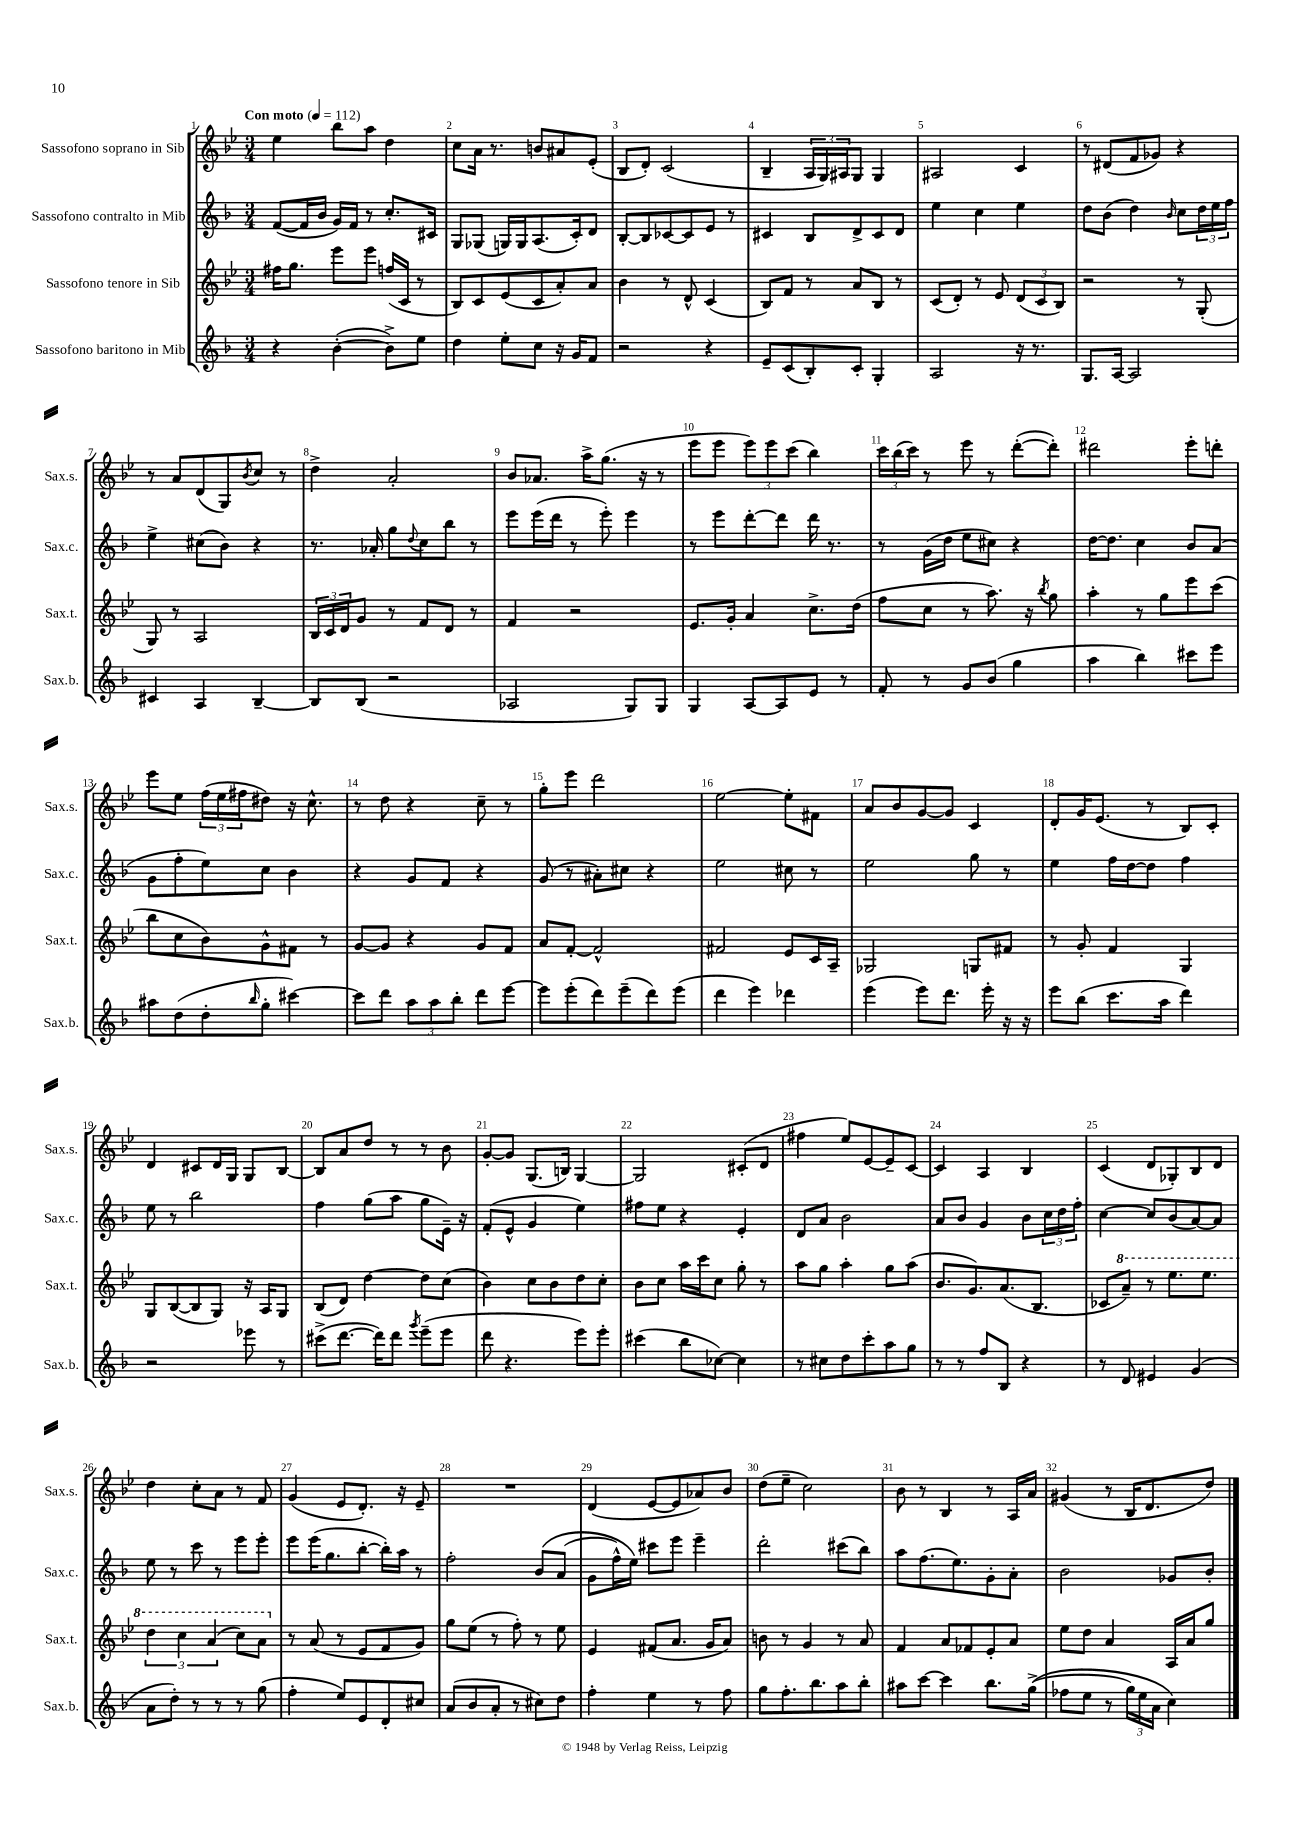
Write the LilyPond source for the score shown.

<<
\new StaffGroup <<
\new Staff = "s0" \with { instrumentName = "Sassofono soprano in Sib" shortInstrumentName = "Sax.s." } {
    \clef treble \key bes \major \numericTimeSignature \time 3/4 \tempo "Con moto" 4 = 112
    ees''4 bes''8 a''8 d''4 |
    c''8 a'16 r8. b'8 ais'8 ees'8-.( |
    bes8 d'8-.) c'2( |
    bes4-- \tuplet 3/2 { a16 g16) ais16 } g8 g4 |
    ais2 c'4 |
    r8 dis'8( f'8 ges'8) r4 |
    r8 a'8 d'8( g8) \acciaccatura { bes'8 } c''8 r8 |
    d''4-> a'2-. |
    bes'8 aes'8. a''16-> g''8.( r16 r8 |
    ees'''8 ees'''8 \tuplet 3/2 { ees'''8) ees'''8 c'''8( } bes''4) |
    \tuplet 3/2 { c'''16 bes''16( c'''16) } r8 ees'''8 r8 d'''8~-.( d'''8-.) |
    dis'''2 ees'''8-. d'''8-. |
    ees'''8 ees''8 \tuplet 3/2 { f''16( ees''16 fis''16 } dis''8) r16 c''8.-^ |
    r8 d''8 r4 c''8-- r8 |
    g''8-. ees'''8 d'''2 |
    ees''2~ ees''8-. fis'8 |
    a'8 bes'8 g'8~ g'8 c'4 |
    d'8-. g'16 ees'8.( r8 bes8) c'8-. |
    d'4 cis'8 d'16 g16 g8 bes8~ |
    bes8 a'8 d''8 r8 r8 bes'8 |
    g'8~-. g'8 g8.( b16) g4~ |
    g2 cis'8-.( d'8 |
    fis''4 ees''8) ees'8~ ees'8-- c'8~ |
    c'4 a4 bes4 |
    c'4( d'8 ges8-.) bes8 d'8 |
    d''4 c''8-. a'8 r8 f'8 |
    g'4( ees'8 d'8.-.) r16 ees'8-- |
    R2. |
    d'4( ees'8~ ees'8 aes'8) bes'8 |
    d''8( ees''8-- c''2) |
    bes'8 r8 bes4 r8 a16 a'16 |
    gis'4( r8 bes16 d'8. d''8) \bar "|." |
}
\new Staff = "s1" \with { instrumentName = "Sassofono contralto in Mib" shortInstrumentName = "Sax.c." } {
    \clef treble \key f \major \numericTimeSignature \time 3/4
    f'8~( f'16 bes'16 g'16) f'16 r8 c''8.-. cis'16 |
    g8 ges8( g16) g16 a8.( c'16-.) d'8 |
    bes8~-. bes8 ces'8~ ces'8 e'8 r8 |
    cis'4 bes8 d'8-> cis'8 d'8 |
    e''4 c''4 e''4 |
    d''8 bes'8( d''4) \grace { bes'16 } c''8 \tuplet 3/2 { d''16 e''16 f''16 } |
    e''4-> cis''8( bes'8) r4 |
    r8. aes'16-. g''8 \appoggiatura { d''8 } c''8 bes''8 r8 |
    e'''8 e'''16( d'''16 r8 e'''8-.) e'''4 |
    r8 e'''8 d'''8~-. d'''8 d'''16 r8. |
    r8 g'16( d''16 e''8 cis''8) r4 |
    d''16~ d''8. c''4 bes'8 a'8( |
    g'8 f''8-. e''8) c''8 bes'4 |
    r4 g'8 f'8 r4 |
    g'8( r8 ais'8-.) cis''8 r4 |
    e''2 cis''8 r8 |
    e''2 g''8 r8 |
    e''4 f''16 d''16~ d''8 f''4 |
    e''8 r8 bes''2 |
    f''4 g''8( a''8 g''8 e'16--) r16 |
    f'8-.( e'8-^ g'4 e''4) |
    fis''8 e''8 r4 e'4-. |
    d'8 a'8 bes'2 |
    a'8 bes'8 g'4 bes'8 \tuplet 3/2 { c''16 d''16 f''16-. } |
    c''4~ c''8 bes'8( a'8~) a'8 |
    e''8 r8 c'''8 r8 e'''8 e'''8-. |
    e'''8 e'''16( g''8. bes''8~-. bes''16-.) a''16 r8 |
    f''2-. bes'8\( a'8( |
    g'8 f''16-^) e''16\) cis'''8 e'''8 e'''4-- |
    d'''2-. cis'''8( bes''8) |
    a''8 f''8.( e''8.) g'8-. a'8-. |
    bes'2 ges'8 bes'8-. \bar "|." |
}
\new Staff = "s2" \with { instrumentName = "Sassofono tenore in Sib" shortInstrumentName = "Sax.t." } {
    \clef treble \key bes \major \numericTimeSignature \time 3/4
    fis''16 g''8. ees'''8 ees'''8 f''16( c'16 r8 |
    bes8) c'8 ees'8( c'8 a'8-.) a'8 |
    bes'4 r8 d'8-^ c'4( |
    bes8) f'8 r8 a'8 bes8 r8 |
    c'8( d'8-.) r8 ees'8 \tuplet 3/2 { d'8( c'8 bes8) } |
    r2 r8 g8-.( |
    g8) r8 a2 |
    \tuplet 3/2 { bes16 c'16 d'16 } g'8 r8 f'8 d'8 r8 |
    f'4 r2 |
    ees'8. g'16-. a'4 c''8.-> d''16( |
    f''8 c''8 r8 a''8.) r16 \acciaccatura { bes''8 } g''8 |
    a''4-. r8 g''8 ees'''8 c'''8( |
    bes''8 c''8 bes'8) g'8-^ fis'8 r8 |
    g'8~ g'8 r4 g'8 f'8 |
    a'8 f'8~-. f'2-^ |
    fis'2 ees'8 c'16 a16-- |
    ges2 g8 fis'8 |
    r8 g'8-. f'4 g4 |
    g8 bes8~( bes8 g8) r16 a16 g8 |
    bes8( d'8) d''4~ d''8 c''8( |
    bes'4) c''8 bes'8 d''8 c''8-. |
    bes'8 c''8 a''16 c'''16 c''8 g''8-. r8 |
    a''8 g''8 a''4-. g''8 a''8( |
    bes'8. g'8.) a'8.( bes8. |
    ces'8 \ottava #1 a''8--) r8 ees'''8. ees'''8. |
    \tuplet 3/2 { d'''4 c'''4 a''4( } c'''8) a''8 \ottava #0 |
    r8 a'8( r8 ees'8 f'8 g'8) |
    g''8 ees''8( r8 f''8-.) r8 ees''8 |
    ees'4 fis'8( a'8. g'16 a'8) |
    b'8 r8 g'4 r8 a'8 |
    f'4 a'8 fes'8 ees'8-. a'8 |
    ees''8 d''8 a'4 a16 a'16 g''8 \bar "|." |
}
\new Staff = "s3" \with { instrumentName = "Sassofono baritono in Mib" shortInstrumentName = "Sax.b." } {
    \clef treble \key f \major \numericTimeSignature \time 3/4
    r4 bes'4~-.( bes'8->) e''8 |
    d''4 e''8-. c''8 r16 g'16 f'8 |
    r2 r4 |
    e'8-- c'8( bes8-.) c'8-. g4-. |
    a2 r16 r8. |
    g8. a16~ a2 |
    cis'4 a4 bes4~-- |
    bes8 bes8( r2 |
    aes2 g8) g8 |
    g4 a8~ a8 e'8 r8 |
    f'8-. r8 g'8 bes'8( g''4 |
    a''4 bes''4) cis'''8 e'''8 |
    ais''8 d''8( d''8-. \grace { bes''16 } g''8-. cis'''4~) |
    cis'''8 d'''8 \tuplet 3/2 { a''8 a''8 bes''8-. } d'''8 e'''8~ |
    e'''8 e'''8-.( d'''8) e'''8--( d'''8) e'''8( |
    d'''4 e'''4) des'''4 |
    e'''4( e'''8) d'''8. e'''16-. r16 r16 |
    e'''8 bes''8( c'''8. a''16 d'''4) |
    r2 ees'''8 r8 |
    cis'''8->( d'''8.~ d'''16) d'''8 \acciaccatura { g'''8 } e'''8--( e'''8 |
    d'''8 r4. e'''8) e'''8-. |
    cis'''4( bes''8 ces''8~) ces''4 |
    r8 cis''8 d''8 c'''8-. a''8 g''8 |
    r8 r8 f''8 bes8 r4 |
    r8 d'8 eis'4 g'4( |
    a'8 d''8-.) r8 r8 r8 g''8( |
    f''4-. e''8) e'8 d'8-. cis''8 |
    a'8( bes'8 a'8-. r8 cis''8) d''8 |
    f''4-. e''4 r8 f''8 |
    g''8 f''8.-. bes''8. a''8 bes''8-. |
    ais''8 c'''8~ c'''4 bes''8. g''16->(\( |
    fes''8 e''8 r8 \tuplet 3/2 { g''16) e''16 a'16 } c''4\) \bar "|." |
}
>>
>>
\layout { \context { \Score \override BarNumber.break-visibility = ##(#f #t #t) barNumberVisibility = #all-bar-numbers-visible } }
